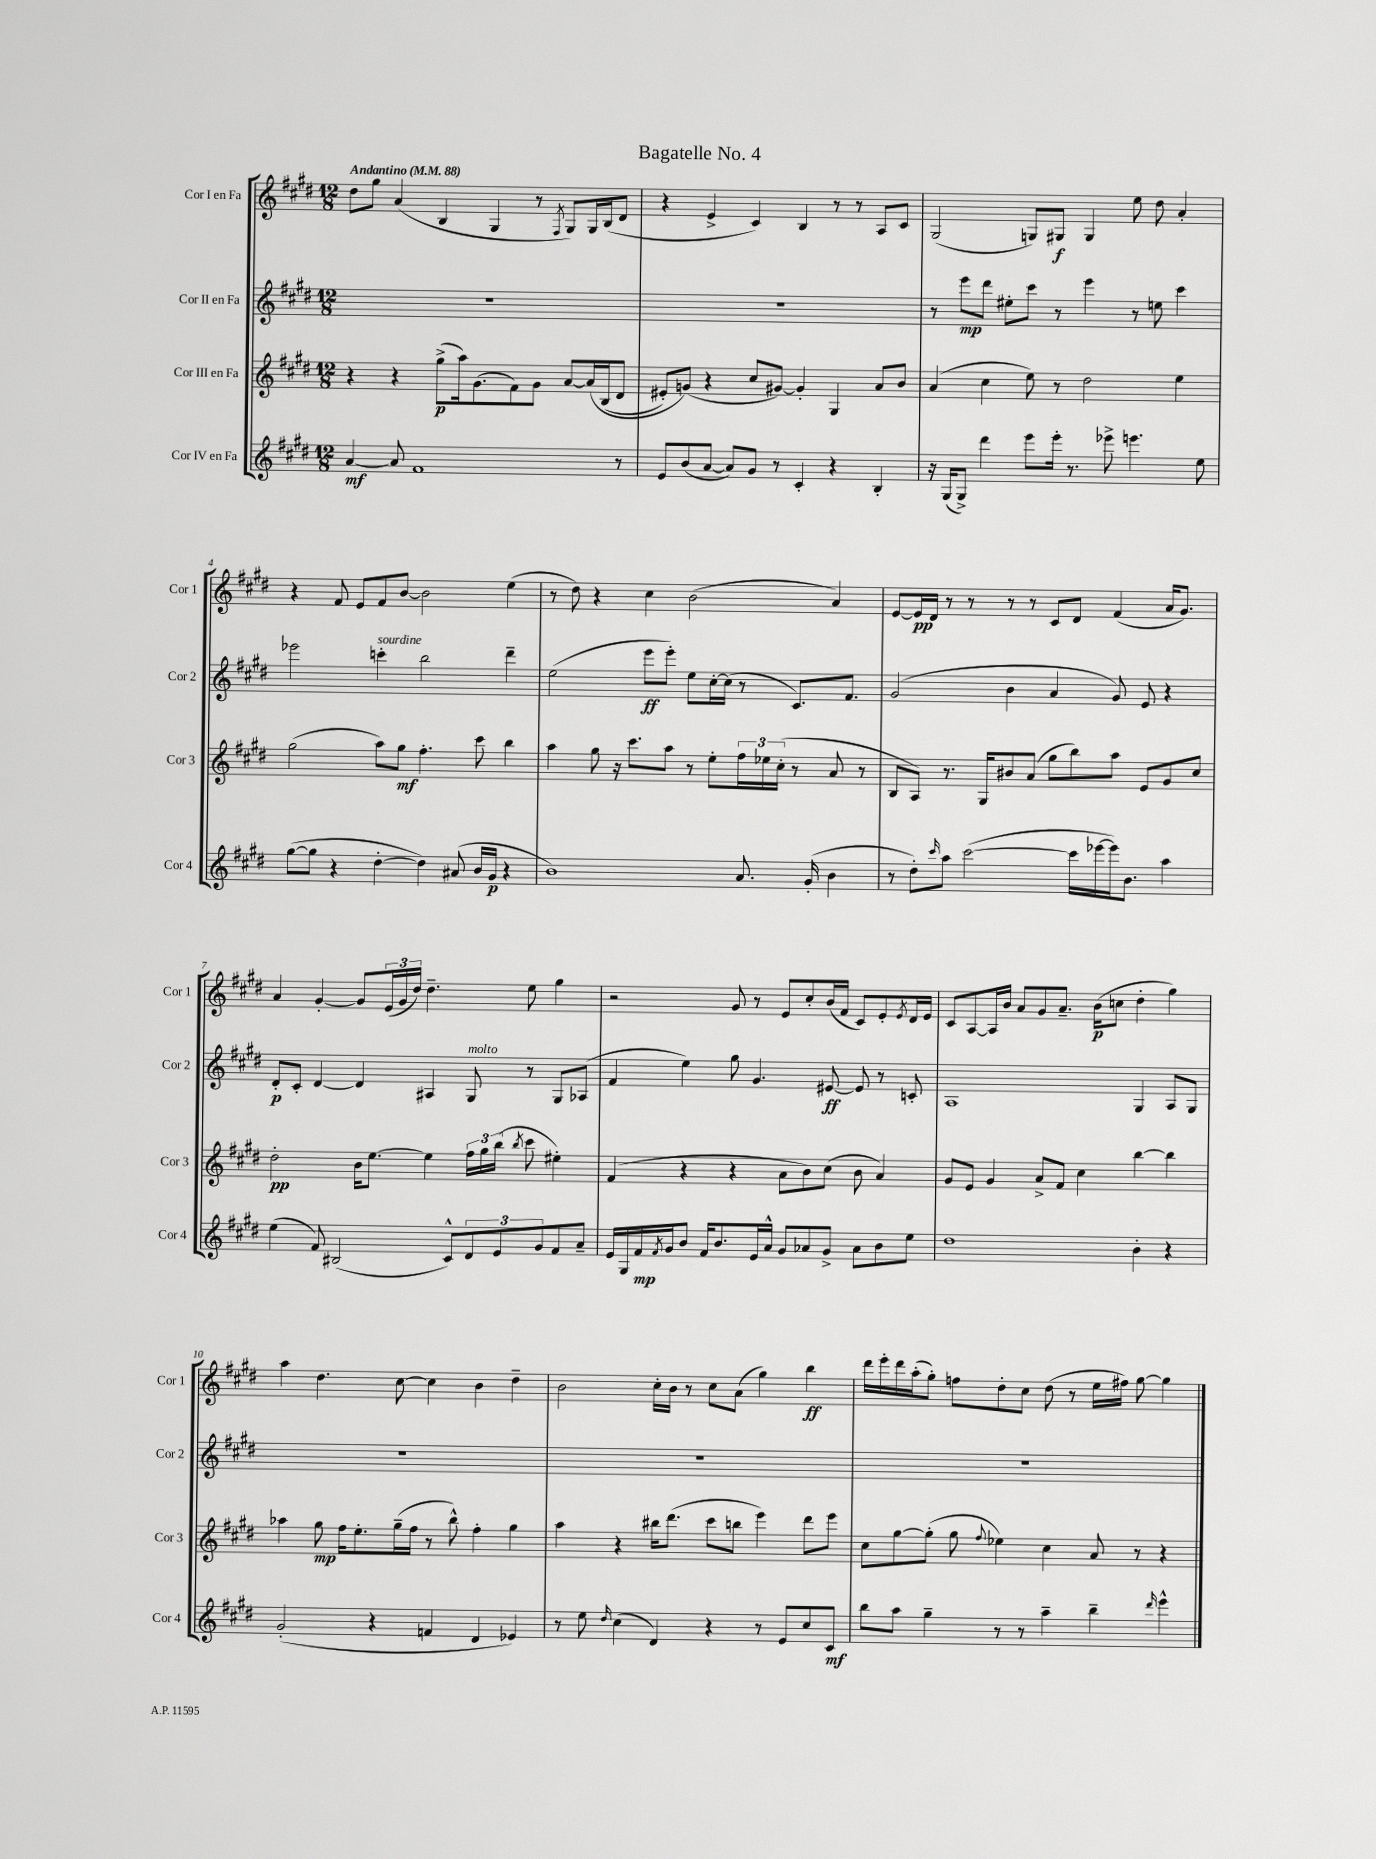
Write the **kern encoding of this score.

**kern	**dynam	**kern	**dynam	**kern	**dynam	**kern	**dynam
*part4	*part4	*part3	*part3	*part2	*part2	*part1	*part1
*staff4	*staff4	*staff3	*staff3	*staff2	*staff2	*staff1	*staff1
*I"Cor IV en Fa	*	*I"Cor III en Fa	*	*I"Cor II en Fa	*	*I"Cor I en Fa	*
*I'Cor 4	*	*I'Cor 3	*	*I'Cor 2	*	*I'Cor 1	*
*clefG2	*	*clefG2	*	*clefG2	*	*clefG2	*
*k[f#c#g#d#]	*	*k[f#c#g#d#]	*	*k[f#c#g#d#]	*	*k[f#c#g#d#]	*
*M12/8	*	*M12/8	*	*M12/8	*	*M12/8	*
*MM88	*	*MM88	*	*MM88	*	*MM88	*
=1	=1	=1	=1	=1	=1	=1	=1
!	!	!	!	!	!	!LO:TX:a:B:t=Andantino	!
[4a/	mf	4r	.	1.r	.	8dd#\L	.
.	.	.	.	.	.	8gg#\J	.
8a/]	.	4r	.	.	.	(4a/	.
1f#	.	.	.	.	.	.	.
.	.	(8gg#^\L	p	.	.	4B/	.
.	.	16aa\k)	.	.	.	.	.
.	.	(8.g#\	.	.	.	.	.
.	.	.	.	.	.	4G#/	.
.	.	8f#\)	.	.	.	.	.
.	.	8g#\J	.	.	.	8r	.
.	.	.	.	.	.	8qF#/	.
.	.	[8a/L	.	.	.	8G#/L)	.
.	.	(16a/L]	.	.	.	16G#/L	.
.	.	(16B/J	.	.	.	(16B/J	.
8r	.	8d#/J	.	.	.	8d#/J	.
=2	=2	=2	=2	=2	=2	=2	=2
8e/L	.	8e#X'/L)	.	1.r	.	4r	.
(8b/	.	(8gn/J)	.	.	.	.	.
[8a/J	.	4r	.	.	.	4e^/	.
8a/L])	.	.	.	.	.	.	.
8g#/J	.	8cc#/L	.	.	.	4c#/)	.
8r	.	[8g#X/J)	.	.	.	.	.
4c#'/	.	4g#'/]	.	.	.	4B/	.
4r	.	4G#/	.	.	.	8r	.
.	.	.	.	.	.	8r	.
4B'/	.	8a/L	.	.	.	8A/L	.
.	.	8b/J	.	.	.	8c#/J	.
=3	=3	=3	=3	=3	=3	=3	=3
16r	.	(4a/	.	8r	.	(2G#/	.
(16G#/KL	.	.	.	.	.	.	.
8G#^/J)	.	.	.	8eee\L	mp	.	.
4ddd#\	.	4cc#\	.	8ddd#\J	.	.	.
.	.	.	.	8ee#X'\L	.	.	.
8eee\L	.	8ee\)	.	8ccc#\J	.	8Gn/L)	.
16eee'\Jk	.	8r	.	8r	.	8G#X/J	f
8.r	.	.	.	.	.	.	.
.	.	2dd#\	.	4eee\	.	4G#/	.
8eee-X^\	.	.	.	.	.	.	.
4.eeen\	.	.	.	8r	.	8ee\	.
.	.	.	.	8een\	.	8dd#\	.
.	.	4ee\	.	4ccc#\	.	4a'/	.
8ee\	.	.	.	.	.	.	.
!!LO:LB:g=z
=4	=4	=4	=4	=4	=4	=4	=4
([8gg#\L	.	(2gg#\	.	2eee-X\	.	4r	.
8gg#\J]	.	.	.	.	.	.	.
4r	.	.	.	.	.	8f#/	.
.	.	.	.	.	.	8e/L	.
!	!	!	!	!LO:TX:a:i:t=sourdine	!	!	!
[4dd#'\	.	8aa\L)	.	4cccn'\	.	8f#/	.
.	.	8gg#\J	mf	.	.	[8b/J	.
4dd#\])	.	4.ff#'\	.	2bb\	.	2b\]	.
(8a#X/	.	.	.	.	.	.	.
16b/LL	.	8ccc#\	.	.	.	.	.
16g#/JJ	p	.	.	.	.	.	.
4r	.	4bb\	.	4ddd#~\	.	(4ee\	.
=5	=5	=5	=5	=5	=5	=5	=5
1b)	.	4aa\	.	(2ee\	.	8r	.
.	.	.	.	.	.	8dd#\)	.
.	.	8gg#\	.	.	.	4r	.
.	.	16r	.	.	.	.	.
.	.	8.ccc#\L	.	.	.	.	.
.	.	.	.	8eee\L	ff	4cc#\	.
.	.	8aa\J	.	8eee'\J)	.	.	.
.	.	8r	.	8ee\L	.	(2b\	.
.	.	8ee'\L	.	[16cc#'\L	.	.	.
.	.	.	.	(16cc#\JJ]	.	.	.
8.a/	.	24ff#\L	.	8r	.	.	.
.	.	24ee-X\	.	.	.	.	.
.	.	(24cc#'\JJ	.	.	.	.	.
.	.	8r	.	8.c#/L)	.	.	.
(16g#'/	.	.	.	.	.	.	.
4b\	.	8a/	.	.	.	4a/)	.
.	.	.	.	8.f#/J	.	.	.
.	.	8r	.	.	.	.	.
=6	=6	=6	=6	=6	=6	=6	=6
8r	.	8B/L	.	(2g#/	.	[8e/L	.
8dd#'\L)	.	8A/J)	.	.	.	16e/L]	pp
.	.	.	.	.	.	16d#/JJ	.
16qqccc#/	.	.	.	.	.	.	.
8aa\J	.	8.r	.	.	.	8r	.
([2ccc#\	.	.	.	.	.	8r	.
.	.	16G#/KL	.	.	.	.	.
.	.	8b#X/	.	4b\	.	8r	.
.	.	(8a/J	.	.	.	8r	.
.	.	8gg#\L	.	4a/	.	8c#/L	.
16ccc#\LL]	.	8bb\)	.	.	.	8d#/J	.
[16eee-X\	.	.	.	.	.	.	.
16eee-\J])	.	8aa\J	.	8g#/)	.	(4f#/	.
8.b\J	.	.	.	.	.	.	.
.	.	8e/L	.	8e/	.	.	.
4aa\	.	8g#/	.	4r	.	16a/KL	.
.	.	.	.	.	.	8.g#/J)	.
.	.	8cc#/J	.	.	.	.	.
!!LO:LB:g=z
=7	=7	=7	=7	=7	=7	=7	=7
(4ee\	.	2dd#'\	pp	8d#'/L	p	4a/	.
.	.	.	.	8c#'/J	.	.	.
8f#/)	.	.	.	[4d#/	.	[4g#'/	.
(2B#X/	.	.	.	.	.	.	.
.	.	16b\KL	.	4d#/]	.	8g#/L]	.
.	.	[8.ee\J	.	.	.	.	.
.	.	.	.	.	.	(24e/L	.
.	.	.	.	.	.	24g#/	.
.	.	.	.	.	.	24dd#/JJ)	.
.	.	4ee\]	.	4A#X/	.	4.dd#~\	.
8c#^^/L)	.	.	.	.	.	.	.
!	!	!	!	!LO:TX:a:i:t=molto	!	!	!
12d#/	.	24ff#\LL	.	8G#/	.	.	.
.	.	24gg#\	.	.	.	.	.
12e/	.	(24bb\JJ	.	.	.	.	.
.	.	8qbb/	.	.	.	.	.
.	.	8ccc#\	.	8r	.	8ee\	.
12g#/	.	.	.	.	.	.	.
8f#/	.	4ee#X'\)	.	8G#/L	.	4gg#\	.
8a~/J	.	.	.	(8A-X/J	.	.	.
=8	=8	=8	=8	=8	=8	=8	=8
16e/LL	.	(4f#/	.	4f#/	.	2r	.
16G#/	.	.	.	.	.	.	.
16f#/	mp	.	.	.	.	.	.
8qf#/	.	.	.	.	.	.	.
16g#/J	.	.	.	.	.	.	.
8b/J	.	4r	.	4ee\)	.	.	.
16f#/KL	.	.	.	.	.	.	.
8.b/	.	.	.	.	.	.	.
.	.	4r	.	8gg#\	.	8g#/	.
16e/L	.	.	.	4.g#/	.	8r	.
16a^^/JJ	.	.	.	.	.	.	.
8g#/L	.	8a\L	.	.	.	8e/L	.
8a-X/	.	8b\)	.	.	.	8cc#'/	.
8g#^/J	.	(8cc#\J	.	[8e#X/	ff	(16b/L	.
.	.	.	.	.	.	16f#/JJ	.
8a-\L	.	8b\	.	8e#/]	.	8c#/L)	.
8b\	.	4a/)	.	8r	.	8e'/	.
.	.	.	.	.	.	8qe/	.
8ee\J	.	.	.	8cn'/	.	16d#/L	.
.	.	.	.	.	.	16e/JJ	.
=9	=9	=9	=9	=9	=9	=9	=9
1dd#	.	8g#/L	.	1A	.	8c#/L	.
.	.	8e/J	.	.	.	[8A/	.
.	.	4g#/	.	.	.	16A/L]	.
.	.	.	.	.	.	16b/JJ	.
.	.	.	.	.	.	8a/L	.
.	.	8a^/L	.	.	.	8g#/	.
.	.	8f#/J	.	.	.	8.a~/J	.
.	.	4cc#\	.	.	.	.	.
.	.	.	.	.	.	(16b\KL	p
.	.	.	.	.	.	8ccn\J	.
4b'\	.	[4bb\	.	4G#/	.	4dd#'\	.
4r	.	4bb\]	.	8A/L	.	4gg#\)	.
.	.	.	.	8G#/J	.	.	.
!!LO:LB:g=z
=10	=10	=10	=10	=10	=10	=10	=10
(2g#'/	.	4aa-X\	.	1.r	.	4aa\	.
.	.	8gg#\	mp	.	.	4.dd#\	.
.	.	16ff#\KL	.	.	.	.	.
.	.	8.ee'\	.	.	.	.	.
4r	.	.	.	.	.	.	.
.	.	(16gg#~\L	.	.	.	[8cc#\	.
.	.	16ff#\JJ	.	.	.	.	.
4fn/	.	8r	.	.	.	4cc#\]	.
.	.	8bb^^\)	.	.	.	.	.
4d#/	.	4ff#'\	.	.	.	4b\	.
4e-X/)	.	4gg#\	.	.	.	4dd#~\	.
=11	=11	=11	=11	=11	=11	=11	=11
8r	.	4aa\	.	1.r	.	2b\	.
8ee\	.	.	.	.	.	.	.
16qqdd#/	.	.	.	.	.	.	.
(4cc#\	.	4r	.	.	.	.	.
4d#/)	.	16bb#X\KL	.	.	.	16cc#'\LL	.
.	.	(8.ddd#\J	.	.	.	16b\JJ	.
.	.	.	.	.	.	8r	.
4r	.	8ccc#\L	.	.	.	8cc#\L	.
.	.	8bbn\J	.	.	.	(8a\J	.
8r	.	4eee\)	.	.	.	4gg#\)	.
8e/L	.	.	.	.	.	.	.
8cc#/	.	8ddd#\L	.	.	.	4bb\	ff
8c#/J	mf	8eee\J	.	.	.	.	.
=12	=12	=12	=12	=12	=12	=12	=12
8bb\L	.	8cc#\L	.	1.r	.	16ddd#\LL	.
.	.	.	.	.	.	16eee'\	.
8aa\J	.	[8gg#\	.	.	.	16ddd#\	.
.	.	.	.	.	.	(16aa'\J	.
4gg#~\	.	(8gg#'\J]	.	.	.	8gg#'\J)	.
.	.	8gg#\	.	.	.	8ffn\L	.
.	.	8qqff#/	.	.	.	.	.
8r	.	4ee-X\)	.	.	.	8dd#'\	.
8r	.	.	.	.	.	8cc#\J	.
4aa~\	.	4cc#\	.	.	.	(8dd#\	.
.	.	.	.	.	.	8r	.
4bb~\	.	8a/	.	.	.	16ee\LL	.
.	.	.	.	.	.	16ff#X\JJ)	.
.	.	8r	.	.	.	[8gg#\	.
16qqddd#/	.	.	.	.	.	.	.
4eee^^\	.	4r	.	.	.	4gg#\]	.
==	==	==	==	==	==	==	==
*-	*-	*-	*-	*-	*-	*-	*-
